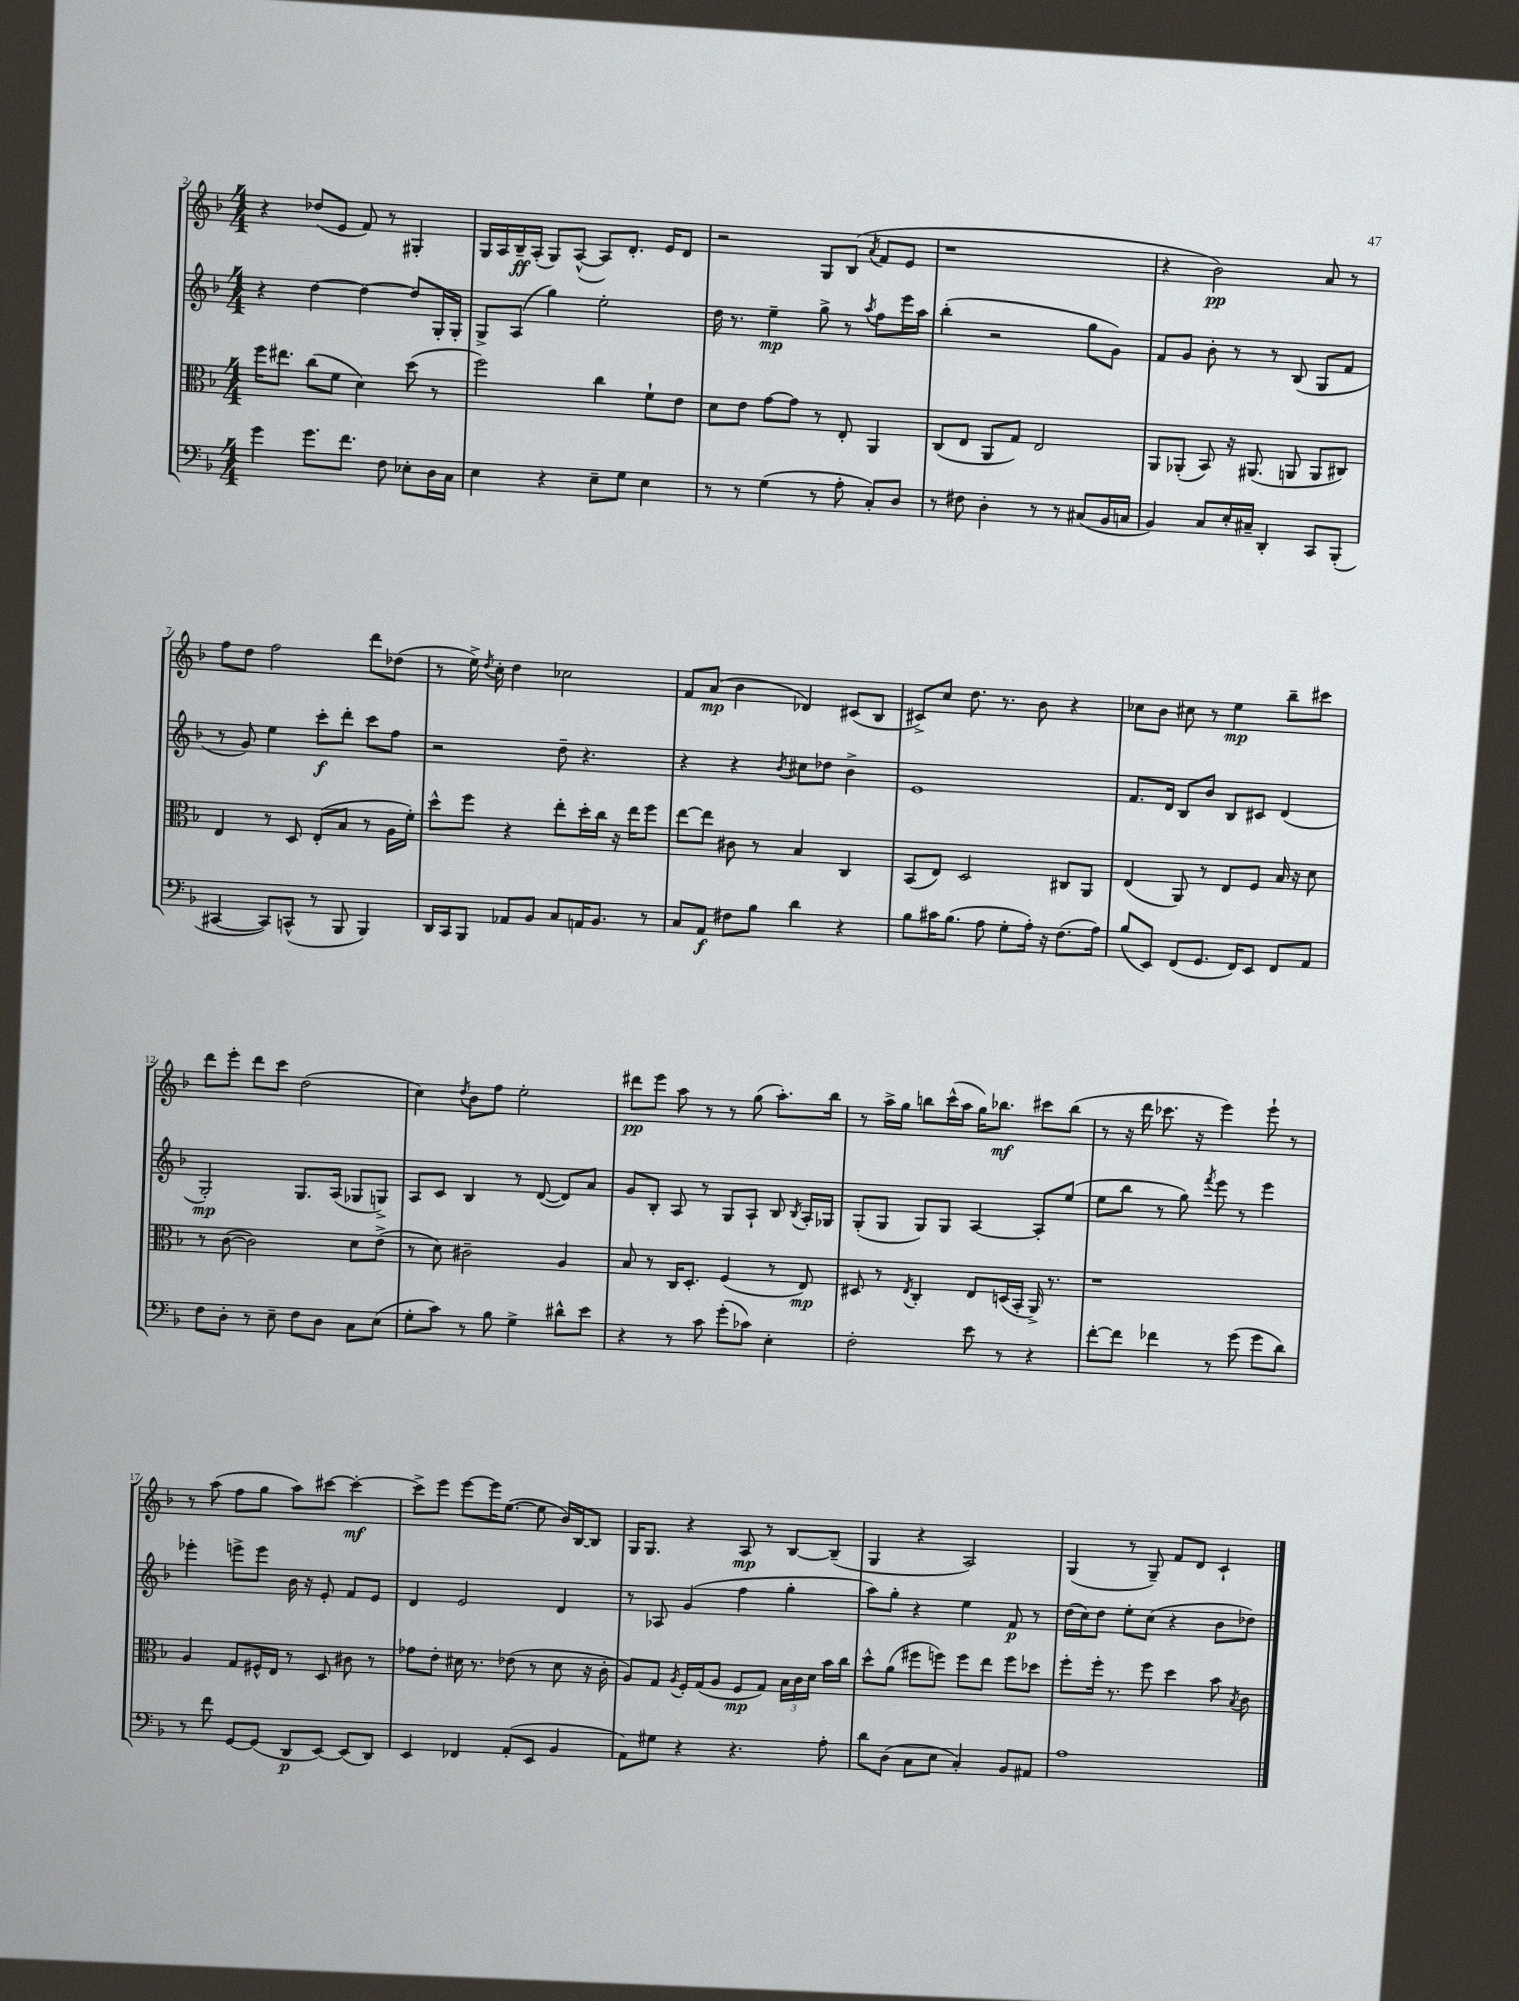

**kern	**dynam	**kern	**dynam	**kern	**dynam	**kern	**dynam
*part4	*part4	*part3	*part3	*part2	*part2	*part1	*part1
*staff4	*staff4	*staff3	*staff3	*staff2	*staff2	*staff1	*staff1
*clefF4	*	*clefC3	*	*clefG2	*	*clefG2	*
*k[b-]	*	*k[b-]	*	*k[b-]	*	*k[b-]	*
*M4/4	*	*M4/4	*	*M4/4	*	*M4/4	*
=2	=2	=2	=2	=2	=2	=2	=2
4g\	.	16ff\KL	.	4r	.	4r	.
.	.	8.ee#X\J	.	.	.	.	.
8.g\L	.	(8cc\L	.	[4dd\	.	(8dd-X/L	.
.	.	8f\J	.	.	.	8e/J	.
8.f\J	.	.	.	.	.	.	.
.	.	4d\)	.	4dd\_	.	8f/)	.
8F\	.	.	.	.	.	8r	.
8E-X'\L	.	(8dd\	.	8dd/L]	.	4G#X'/	.
16D\L	.	8r	.	16G'/L	.	.	.
16C\JJ	.	.	.	16G'/JJ	.	.	.
=3	=3	=3	=3	=3	=3	=3	=3
4E\	.	2ff\)	.	8G^/L	.	16G/LL	.
.	.	.	.	.	.	16A/	.
.	.	.	.	(8A/J	.	16B-~/	ff
.	.	.	.	.	.	(16A'/JJ	.
4r	.	.	.	4gg\)	.	8G/L)	.
.	.	.	.	.	.	([8A^^/J	.
8E~\L	.	4cc\	.	2ee'\	.	8A/L])	.
8G\J	.	.	.	.	.	8.d'/J	.
4E\	.	8f`\L	.	.	.	.	.
.	.	.	.	.	.	16e/KL	.
.	.	8e\J	.	.	.	8d/J	.
=4	=4	=4	=4	=4	=4	=4	=4
8r	.	8d\L	.	16dd\	.	2r	.
.	.	.	.	8.r	.	.	.
8r	.	8e\J	.	.	.	.	.
(4G\	.	[8g\L	.	4ee~\	mp	.	.
.	.	8g\J]	.	.	.	.	.
8r	.	8r	.	8gg^\	.	8G/L	.
8A'\	.	8E'/	.	8r	.	(8B-/J	.
.	.	.	.	8qaa/	.	8qa/	.
8C'/L)	.	4AA/	.	8ff\L	.	8f/L	.
8D/J	.	.	.	16eee\L	.	8e/J	.
.	.	.	.	16aa\JJ	.	.	.
=5	=5	=5	=5	=5	=5	=5	=5
8r	.	(8C/L	.	(4bb-'\	.	1r	.
8F#X\	.	8E/J	.	.	.	.	.
4D'\	.	8AA/L	.	2r	.	.	.
.	.	8G/J)	.	.	.	.	.
8r	.	2E/	.	.	.	.	.
8r	.	.	.	.	.	.	.
(8C#X/L	.	.	.	8gg\L	.	.	.
16BB-/L	.	.	.	8g\J)	.	.	.
16Cn/JJ	.	.	.	.	.	.	.
=6	=6	=6	=6	=6	=6	=6	=6
4BB-/)	.	8AA/L	.	8f/L	.	4r	.
.	.	(8AA-X'/J	.	8g/J	.	.	.
8C/L	.	8BB-/)	.	8b-'\	.	2b-\)	pp
16E'/L	.	16r	.	8r	.	.	.
16C#X~/JJ	.	(8.AA#X/	.	.	.	.	.
4DD'/	.	.	.	8r	.	.	.
.	.	8AAn/	.	(8B-/	.	.	.
8CC/L	.	8AA/L	.	8G/L	.	8a/	.
(8BBB-'/J	.	8C#X/J)	.	8f/J	.	8r	.
!!LO:LB:g=z
=7	=7	=7	=7	=7	=7	=7	=7
[4CC#X/	.	4E/	.	8r	.	8ff\L	.
.	.	.	.	8g/)	.	8dd\J	.
8CC#/L])	.	8r	.	4ee\	.	2ff\	.
(8CCn^^/J	.	8D/	.	.	.	.	.
8r	.	(8E'/L	.	8ccc'\L	f	.	.
8BBB-/	.	8B-/J	.	8ddd'\J	.	.	.
4BBB-/)	.	8r	.	8ccc\L	.	8ddd\L	.
.	.	16A\LL	.	8ff\J	.	(8dd-X\J	.
.	.	16f'\JJ)	.	.	.	.	.
=8	=8	=8	=8	=8	=8	=8	=8
16DD/LL	.	8dd^^\L	.	2r	.	8r	.
16CC/J	.	.	.	.	.	.	.
8BBB-/J	.	8ff\J	.	.	.	16ee^\)	.
.	.	.	.	.	.	8qdd/	.
.	.	.	.	.	.	16cc'\	.
8AA-X/L	.	4r	.	.	.	4dd\	.
8BB-/J	.	.	.	.	.	.	.
8C/L	.	8ee'\L	.	8dd~\	.	2cc-X\	.
16AAn/K	.	16dd'\L	.	4.r	.	.	.
8.BB-/J	.	16cc\JJ	.	.	.	.	.
.	.	16r	.	.	.	.	.
.	.	16ee\KL	.	.	.	.	.
8r	.	8ff\J	.	.	.	.	.
=9	=9	=9	=9	=9	=9	=9	=9
8C/L	.	[8ee\L	.	4r	.	8f/L	.
8AA/J	f	8ee\J]	.	.	.	(8a/J	mp
8F#X\L	.	8c#X\	.	4r	.	4b-\	.
8B-\J	.	8r	.	.	.	.	.
.	.	.	.	8qb-/	.	.	.
4d\	.	4B-/	.	8cc#X\L	.	4d-X/)	.
.	.	.	.	8dd-X\J	.	.	.
4r	.	4C/	.	4b-^\	.	(8c#X/L	.
.	.	.	.	.	.	8B-/J	.
=10	=10	=10	=10	=10	=10	=10	=10
8B-\L	.	(8BB-/L	.	1e	.	8c#X^/L)	.
16c#X\K	.	8E/J)	.	.	.	8cc/J	.
(8.B-\J	.	.	.	.	.	.	.
.	.	2D/	.	.	.	8.dd\	.
8A\	.	.	.	.	.	.	.
.	.	.	.	.	.	8.r	.
8G'\L	.	.	.	.	.	.	.
16A'\Jk)	.	.	.	.	.	8b-\	.
16r	.	.	.	.	.	.	.
(8.F\L	.	8C#X/L	.	.	.	4r	.
.	.	8AA/J	.	.	.	.	.
16A\Jk)	.	.	.	.	.	.	.
=11	=11	=11	=11	=11	=11	=11	=11
(8B-/L	.	(4E/	.	8.f/L	.	8cc-X\L	.
8EE/J)	.	.	.	.	.	8b-\J	.
.	.	.	.	16d/Jk	.	.	.
(8FF/L	.	8AA/)	.	8B-/L	.	8cc#X\	.
8.GG/J	.	8r	.	8b-/J	.	8r	.
.	.	8E/L	.	8B-/L	.	4ee\	mp
16FF/KL)	.	.	.	.	.	.	.
8EE/J	.	8F/J	.	8c#X/J	.	.	.
8FF/L	.	16B-/	.	(4d/	.	8bb-~\L	.
.	.	16r	.	.	.	.	.
8AA/J	.	8d\	.	.	.	8ccc#X\J	.
!!LO:LB:g=z
=12	=12	=12	=12	=12	=12	=12	=12
8F\L	.	8r	.	2G'/)	mp	8ddd\L	.
8D'\J	.	([8c\	.	.	.	8eee'\J	.
8r	.	2c\])	.	.	.	8ddd\L	.
8E~\	.	.	.	.	.	8ccc\J	.
8F\L	.	.	.	8.G/L	.	(2dd\	.
8D\J	.	.	.	.	.	.	.
.	.	.	.	(16A/Jk	.	.	.
8C\L	.	8d\L	.	8G-X/L	.	.	.
(8E\J	.	(8e^\J	.	8Gn^/J)	.	.	.
=13	=13	=13	=13	=13	=13	=13	=13
8G'\L	.	8r	.	8A/L	.	4cc\)	.
8c\J)	.	8d\)	.	8c/J	.	.	.
.	.	.	.	.	.	8qdd/	.
8r	.	2c#X~\	.	4B-/	.	8b-\L	.
8B-\	.	.	.	.	.	8ff\J	.
4G^\	.	.	.	8r	.	2ee'\	.
.	.	.	.	([8d/	.	.	.
8d#X^^\L	.	4A/	.	8d/L])	.	.	.
8e\J	.	.	.	8a/J	.	.	.
=14	=14	=14	=14	=14	=14	=14	=14
4r	.	8B-/	.	8g/L	.	8ddd#X\L	pp
.	.	8r	.	8B-'/J	.	8eee\J	.
8r	.	16C/KL	.	8A/	.	8aa\	.
.	.	8.D'/J	.	.	.	.	.
8c\	.	.	.	8r	.	8r	.
(8g'\L	.	(4F/	.	8G/L	.	8r	.
8c-X\J)	.	.	.	8A`/J	.	(8gg\	.
4E'\	.	8r	.	8B-/	.	8.aa'\L)	.
.	.	.	.	8qB-/	.	.	.
.	.	8E/)	mp	16A'/LL	.	.	.
.	.	.	.	16G-X/JJ	.	16bb-\Jk	.
=15	=15	=15	=15	=15	=15	=15	=15
2F'\	.	8D#X/	.	(8G'/L	.	8r	.
.	.	8r	.	8G/J	.	16aa^\LL	.
.	.	.	.	.	.	16gg\JJ	.
.	.	8qE/	.	.	.	.	.
.	.	4C'/	.	8G/L)	.	8bbn\L	.
.	.	.	.	8G/J	.	(16ccc^^\L	.
.	.	.	.	.	.	16aa\JJ	.
8e\	.	8E/L	.	[4A/	.	16gg\KL)	.
.	.	.	.	.	.	8.bb-X\J	mf
8r	.	(16Dn/L	.	.	.	.	.
.	.	16BB-'/JJ	.	.	.	.	.
4r	.	16AA^/)	.	8A'/L]	.	8ccc#X\L	.
.	.	8.r	.	.	.	.	.
.	.	.	.	(8ee/J	.	(8bb-\J	.
=16	=16	=16	=16	=16	=16	=16	=16
[8f'\L	.	1r	.	8ee\L	.	8r	.
8f\J]	.	.	.	8bb-\J	.	16r	.
.	.	.	.	.	.	16ddd\	.
4f-X\	.	.	.	8r	.	8.ccc-X\	.
.	.	.	.	8gg\)	.	.	.
.	.	.	.	.	.	16r	.
.	.	.	.	8qfff/	.	.	.
8r	.	.	.	8eee\	.	4eee\)	.
(8g\	.	.	.	8r	.	.	.
8g\L	.	.	.	4eee\	.	8eee`\	.
8d\J)	.	.	.	.	.	8r	.
!!LO:LB:g=z
=17	=17	=17	=17	=17	=17	=17	=17
8r	.	4A/	.	4eee-X'\	.	8r	.
8f\	.	.	.	.	.	(8aa\	.
[8GG/L	.	8G/L	.	8eeen^\L	.	8ff\L	.
(8GG/J]	.	16F#X^^/L	.	8eee\J	.	8gg\J	.
.	.	16E/JJ	.	.	.	.	.
8DD/L	p	8r	.	16b-\	.	8aa\L)	.
.	.	.	.	16r	.	.	.
[8EE/J)	.	8D/	.	8e'/	.	[8ccc#X\J	.
(8EE/L]	.	8c#X\	.	8f/L	.	4ccc#'\_	mf
8DD/J)	.	8r	.	8e/J	.	.	.
=18	=18	=18	=18	=18	=18	=18	=18
4EE/	.	8g-X\L	.	4d/	.	8ccc#^\L]	.
.	.	8e'\J	.	.	.	8eee\J	.
4FF-X/	.	16d#X\	.	2e/	.	[8eee\L	.
.	.	8.r	.	.	.	.	.
.	.	.	.	.	.	16eee\K]	.
.	.	.	.	.	.	([8.ee\J	.
(8AA'/L	.	(8e-X\	.	.	.	.	.
8EE/J	.	8r	.	.	.	8ee\]	.
4BB-/	.	8d#\	.	4d/	.	16b-/LL)	.
.	.	.	.	.	.	[16B-/J	.
.	.	16r	.	.	.	8B-/J]	.
.	.	16c'\	.	.	.	.	.
=19	=19	=19	=19	=19	=19	=19	=19
8AA\L)	.	8A/L)	.	8r	.	16G/KL	.
.	.	.	.	.	.	8.G/J	.
8G#X\J	.	8G/J	.	8A-X/	.	.	.
.	.	8qA/	.	.	.	.	.
4r	.	16F'/LL	.	(4g/	.	4r	.
.	.	(16G/J	.	.	.	.	.
.	.	8A/J	.	.	.	.	.
4.r	.	8F/L	mp	4ff\	.	8A/	mp
.	.	8G/J)	.	.	.	8r	.
.	.	24B-\LL	.	4gg'\	.	[8B-/L	.
.	.	24c\	.	.	.	.	.
.	.	24d\JJ	.	.	.	.	.
8A'\	.	16b-\LL	.	.	.	(8B-~/J]	.
.	.	16cc\JJ	.	.	.	.	.
=20	=20	=20	=20	=20	=20	=20	=20
8d\L	.	8dd^^\L	.	8aa\L)	.	4G/	.
(8D\J	.	(8a\J	.	8gg'\J	.	.	.
8C\L	.	8ff#X\L	.	4r	.	4r	.
8E\J	.	8ffn\J)	.	.	.	.	.
4C'/)	.	8ff\L	.	4ee\	.	2A/)	.
.	.	8ee\J	.	.	.	.	.
8BB-/L	.	8ff\L	.	8f/	p	.	.
8AA#X/J	.	8dd-X\J	.	8r	.	.	.
=21	=21	=21	=21	=21	=21	=21	=21
1A	.	8ff'\L	.	(16dd\LL	.	(4G/	.
.	.	.	.	16cc\J)	.	.	.
.	.	16ff'\Jk	.	8dd\J	.	.	.
.	.	8.r	.	.	.	.	.
.	.	.	.	8ee'\L	.	8r	.
.	.	8ff\	.	(8cc\J	.	8G~/)	.
.	.	4dd\	.	4r	.	8f/L	.
.	.	.	.	.	.	8d/J	.
.	.	8b-\	.	8b-\L	.	4c`/	.
.	.	8qB-/	.	.	.	.	.
.	.	8c\	.	8dd-X\J)	.	.	.
==	==	==	==	==	==	==	==
*-	*-	*-	*-	*-	*-	*-	*-
